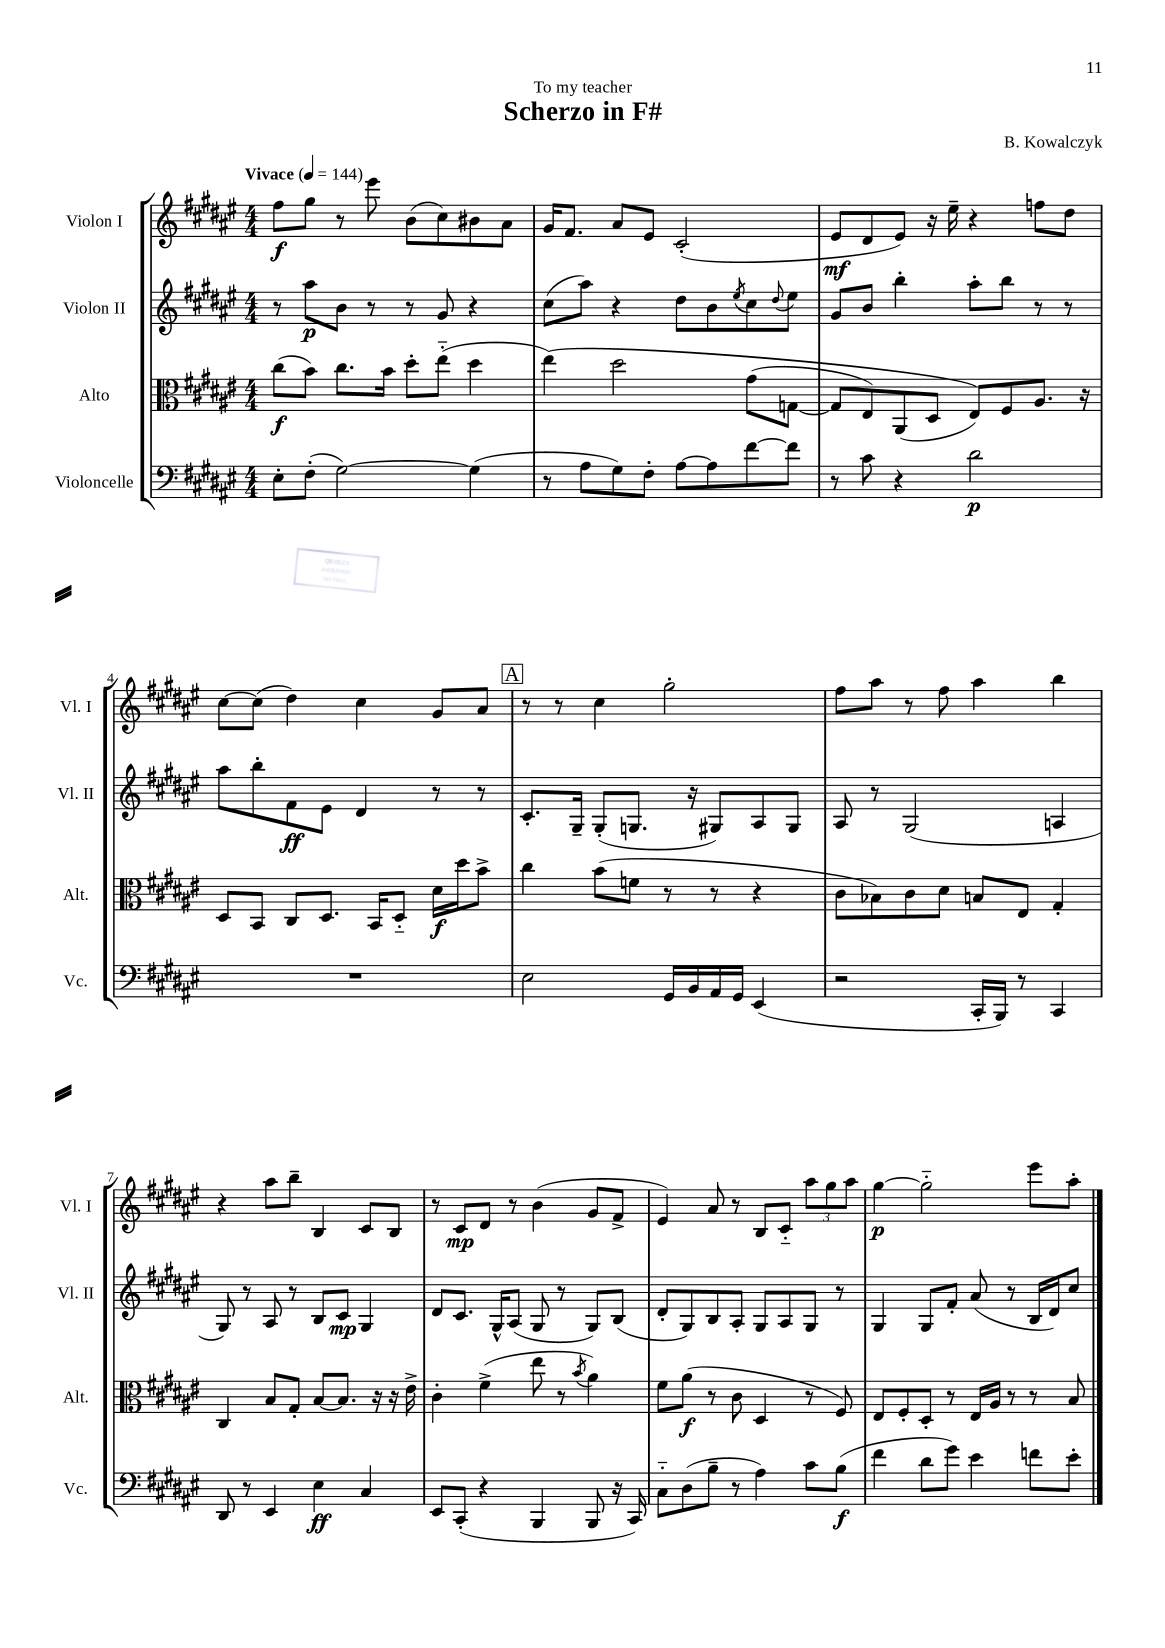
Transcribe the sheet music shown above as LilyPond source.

\header { title = "Scherzo in F#" composer = "B. Kowalczyk" dedication = "To my teacher" }
<<
\new StaffGroup <<
\new Staff = "s0" \with { instrumentName = "Violon I" shortInstrumentName = "Vl. I" } {
    \clef treble \key fis \major \numericTimeSignature \time 4/4 \tempo "Vivace" 4 = 144
    fis''8\f gis''8 r8 eis'''8 b'8( cis''8) bis'8 ais'8 |
    gis'16 fis'8. ais'8 eis'8 cis'2-.( |
    eis'8\mf dis'8 eis'8) r16 eis''16-- r4 f''8 dis''8 |
    cis''8~ cis''8( dis''4) cis''4 gis'8 ais'8 |
    \mark \markup { \box "A" } r8 r8 cis''4 gis''2-. |
    fis''8 ais''8 r8 fis''8 ais''4 b''4 |
    r4 ais''8 b''8-- b4 cis'8 b8 |
    r8 cis'8\mp dis'8 r8 b'4( gis'8 fis'8-> |
    eis'4) ais'8 r8 b8 cis'8-_ \tuplet 3/2 { ais''8 gis''8 ais''8 } |
    gis''4~\p gis''2-_ eis'''8 ais''8-. \bar "|." |
}
\new Staff = "s1" \with { instrumentName = "Violon II" shortInstrumentName = "Vl. II" } {
    \clef treble \key fis \major \numericTimeSignature \time 4/4
    r8 ais''8\p b'8 r8 r8 gis'8 r4 |
    cis''8( ais''8) r4 dis''8 b'8 \acciaccatura { eis''8 } cis''8 \appoggiatura { dis''8 } eis''8 |
    gis'8 b'8 b''4-. ais''8-. b''8 r8 r8 |
    ais''8 b''8-. fis'8\ff eis'8 dis'4 r8 r8 |
    \mark \markup { \box "A" } cis'8.-. gis16-- gis8-.( g8. r16 gis8) ais8 gis8 |
    ais8 r8 gis2( a4 |
    gis8) r8 ais8 r8 b8 cis'8\mp gis4 |
    dis'8 cis'8. gis16-^ ais8( gis8 r8 gis8) b8( |
    dis'8-. gis8) b8 ais8-. gis8 ais8 gis8 r8 |
    gis4 gis8 fis'8-. ais'8( r8 b16 dis'16) cis''8 \bar "|." |
}
\new Staff = "s2" \with { instrumentName = "Alto" shortInstrumentName = "Alt." } {
    \clef alto \key fis \major \numericTimeSignature \time 4/4
    cis''8\f( b'8) cis''8. b'16 dis''8-. eis''8-_( dis''4 |
    eis''4)\( dis''2 gis'8( g8~ |
    g8 eis8) ais,8( dis8 eis8)\) fis8 ais8. r16 |
    dis8 b,8 cis8 dis8. b,16 dis8-_ dis'16\f dis''16 b'8-> |
    \mark \markup { \box "A" } cis''4 b'8( f'8 r8 r8 r4 |
    cis'8 bes8) cis'8 dis'8 b8 eis8 gis4-. |
    cis4 b8 gis8-. b8~ b8. r16 r16 eis'16-> |
    cis'4-. fis'4->( eis''8 r8 \acciaccatura { b'8 } ais'4) |
    fis'8 ais'8\f( r8 cis'8 dis4 r8 fis8) |
    eis8 fis8-. dis8-. r8 eis16 ais16 r8 r8 b8 \bar "|." |
}
\new Staff = "s3" \with { instrumentName = "Violoncelle" shortInstrumentName = "Vc." } {
    \clef bass \key fis \major \numericTimeSignature \time 4/4
    eis8-. fis8-.( gis2~) gis4( |
    r8 ais8 gis8) fis8-. ais8~ ais8 fis'8~ fis'8 |
    r8 cis'8 r4 dis'2\p |
    R1 |
    \mark \markup { \box "A" } eis2 gis,16 b,16 ais,16 gis,16 eis,4( |
    r2 cis,16-. b,,16) r8 cis,4 |
    dis,8 r8 eis,4 eis4\ff cis4 |
    eis,8 cis,8-.( r4 b,,4 b,,8 r16 cis,16) |
    cis8-_ dis8( b8-- r8 ais4) cis'8 b8\f( |
    fis'4 dis'8 gis'8) eis'4 f'8 eis'8-. \bar "|." |
}
>>
>>
